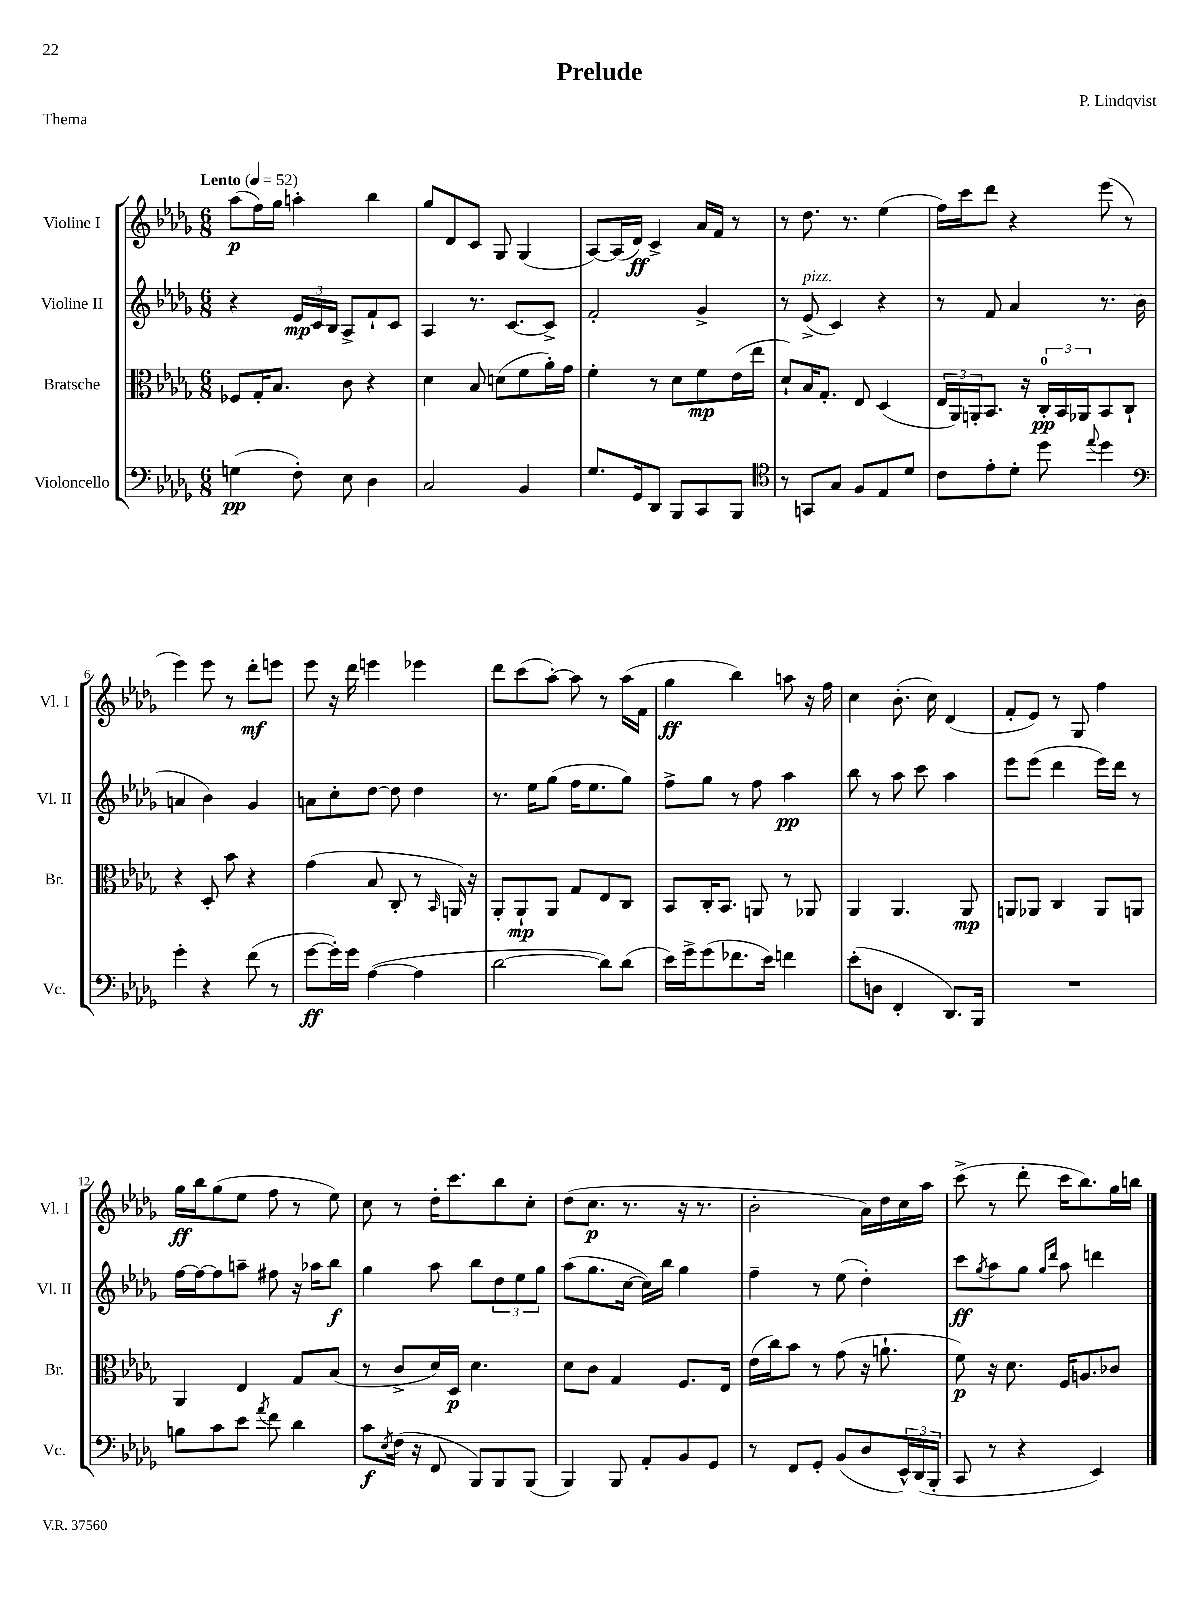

**kern	**kern	**kern	**kern
*staff4	*staff3	*staff2	*staff1
*clefF4	*clefC3	*clefG2	*clefG2
*k[b-e-a-d-g-]	*k[b-e-a-d-g-]	*k[b-e-a-d-g-]	*k[b-e-a-d-g-]
*M6/8	*M6/8	*M6/8	*M6/8
*MM52	*MM52	*MM52	*MM52
(4G	8F-	4r	(8aa-
.	16G-'	.	16ff)
.	8.B-	.	16gg-
8F')	.	24e-	4aa'
.	.	24c	.
.	.	24B-	.
8E-	8c	8A-^	.
4D-	4r	8f`	4bb-
.	.	8c	.
=	=	=	=
2C	4d-	4A-	8gg-
.	.	.	8d-
.	8B-	8.r	8c
.	(8d	.	8G-
.	.	[8.c	.
4BB-	8f	.	(4G-
.	16a-')	8c^]	.
.	16g-	.	.
=	=	=	=
8.G-	4f'	2f'	[8A-)
.	.	.	(16A-]
16GG-	.	.	16d-)
8DD-	8r	.	4c^
8BBB-	8d-	.	.
8CC	8f	4g-^	16a-
.	.	.	16f
8BBB-	(16e-	.	8r
.	16ee-	.	.
=	=	=	=
*clefC4	*	*	*
8r	8d-`)	8r	8r
8GG	16B-	(8e-^	8.dd-
.	8.G-'	.	.
8G-	.	4c)	.
.	.	.	8.r
8F	8E-	.	.
8E-	(4D-	4r	(4ee-
8d-	.	.	.
=	=	=	=
8c	24E-	8r	16ff)
.	24AA-)	.	.
.	.	.	16ccc
.	24AA'	.	.
8e-'	8.BB-	8f	8ddd-
8d-'	.	4a-	4r
.	16r	.	.
8dd-	24C'	.	.
.	24BB-	.	.
.	24AA-	.	.
8qqee-	.	.	.
4dd-	8BB-	8.r	(8eee-
.	8C`	.	8r
.	.	(16b-	.
=	=	=	=
*clefF4	*	*	*
4g-'	4r	4a	4eee-)
4r	8D-'	4b-)	8eee-
.	8b-	.	8r
(8f	4r	4g-	8ddd-'
8r	.	.	8eee
=	=	=	=
[8g-	(4g-	8a	8eee-
16g-'])	.	8cc'	16r
16g-	.	.	16ddd-
([4A-	8B-	[8dd-	4eee
.	8C'	8dd-]	.
4A-]	8r	4dd-	4eee-
.	16qqBB-	.	.
.	16AA)	.	.
.	16r	.	.
=	=	=	=
[2d-	8AA-'	8.r	8ddd-
.	8AA-`	.	(8ccc
.	.	16ee-	.
.	8AA-	(8gg-	[8aa-')
.	8G-	16ff	8aa-]
.	.	8.ee-	.
8d-])	8E-	.	8r
(8d-	8C	8gg-)	(16aa-
.	.	.	16f
=	=	=	=
16e-)	8BB-	8ff^	4gg-
16g-^	.	.	.
(8g-	16C'	8gg-	.
.	8.BB-	.	.
8.f-	.	8r	4bb-)
.	8AA	8ff	.
16e-)	.	.	.
4f	8r	4aa-	8aa
.	8AA-	.	16r
.	.	.	16ff
=	=	=	=
(8e-'	4AA-	8bb-	4cc
8D	.	8r	.
4FF'	4.AA-	8aa-	(8.b-'
.	.	8ccc	.
.	.	.	16cc)
8.DD-)	.	4aa-	(4d-
.	8AA-	.	.
16BBB-	.	.	.
=	=	=	=
2.r	8AA	8eee-	8f'
.	8AA-	(8eee-	8e-)
.	4C	4ddd-	8r
.	.	.	8G-
.	8AA-	16eee-)	4ff
.	.	16ddd-	.
.	8AA	8r	.
=	=	=	=
8B	4AA-	[16ff	16gg-
.	.	16ff_	16bb-
8c	.	8ff]	(8gg-
8e-	4E-	8aa~	8ee-
8qa-	.	.	.
8f	.	8ff#	8ff
4d-	8G-	16r	8r
.	.	16aa-	.
.	(8B-	8bb-	8ee-)
=	=	=	=
8c	8r	4gg-	8cc
8qE-	.	.	.
(16F	8c^	.	8r
16r	.	.	.
8FF	16d-)	8aa-	16dd-'
.	16D-	.	8.ccc
8BBB-)	4.d-	8bb-	.
8BBB-	.	12dd-	8bb-
.	.	12ee-	.
(8BBB-	.	.	8cc'
.	.	12gg-	.
=	=	=	=
4BBB-)	8d-	(8aa-	(8dd-
.	8c	8.gg-	8.cc
8BBB-	4G-	.	.
.	.	[16cc	8.r
8AA-'	.	16cc])	.
.	.	16bb-	.
8BB-	8.F	4gg-	16r
.	.	.	8.r
8GG-	.	.	.
.	16E-	.	.
=	=	=	=
8r	(16e-	4ff~	2b-'
.	16cc)	.	.
8FF	8b-	.	.
8GG-'	8r	8r	.
(8BB-	(8g-	(8ee-	.
8D-	16r	4dd-')	16a-)
.	8.a`	.	16dd-
24EE-^^)	.	.	16cc
(24DD-	.	.	.
.	.	.	16aa-
24BBB-'	.	.	.
=	=	=	=
8CC	8f)	8ccc	(8ccc^
.	.	8qgg-	.
8r	16r	8aa-	8r
.	8.d-	.	.
4r	.	8gg-	8ddd-'
.	.	16qqgg-	.
.	.	16qqddd-	.
.	16F	8aa-	16ccc
.	8.A	.	8.bb-)
4EE-)	.	4ddd	.
.	8c-	.	16gg-
.	.	.	16bb
==	==	==	==
*-	*-	*-	*-
